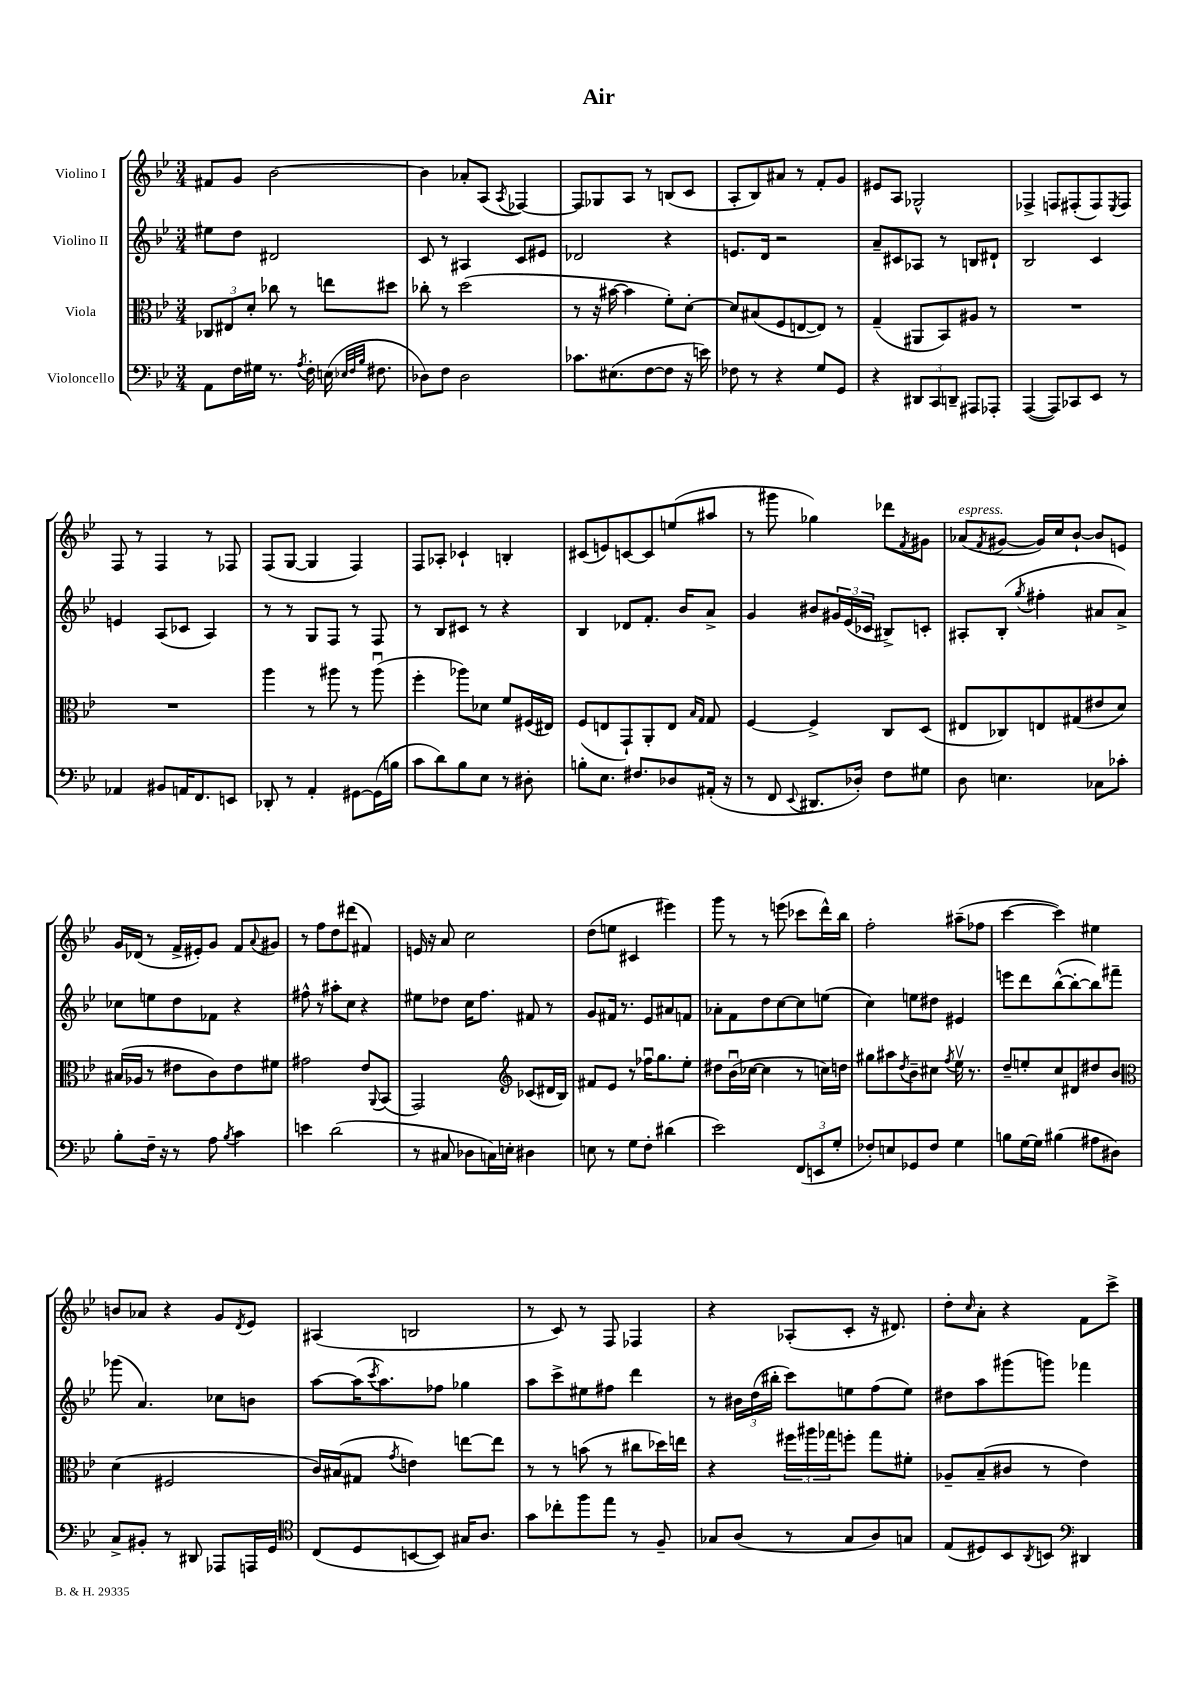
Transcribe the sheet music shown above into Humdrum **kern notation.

**kern	**kern	**kern	**kern
*staff4	*staff3	*staff2	*staff1
*clefF4	*clefC3	*clefG2	*clefG2
*k[b-e-]	*k[b-e-]	*k[b-e-]	*k[b-e-]
*M3/4	*M3/4	*M3/4	*M3/4
8AA	12C-	8ee#	8f#
.	12E#	.	.
16F	.	8dd	8g
.	12d'	.	.
16G#	.	.	.
8.r	8cc-	2d#	[2b-
.	8r	.	.
8qA	.	.	.
16F'	.	.	.
(16E	8ee	.	.
32qqE-	.	.	.
32qqF	.	.	.
32qqB-	.	.	.
8.F#	.	.	.
.	8dd#	.	.
=	=	=	=
8D-)	8cc-'	8c	4b-]
8F	8r	8r	.
2D-	(2dd	4A#	8a-'
.	.	.	(8A
.	.	.	8qA
.	.	8c	[4F-)
.	.	8e#	.
=	=	=	=
8.c-	8r	2d-	8F-]
.	16r	.	8G-
(8.E#	[16b#	.	.
.	4b#]	.	8A
[8F	.	.	8r
8F]	8f')	4r	(8B
16r	[8d'	.	8c
16e)	.	.	.
=	=	=	=
8F-	8d]	8.e	8A'
8r	(8B#	.	8B-)
.	.	16d	.
4r	8F	2r	8a#
.	[8E	.	8r
8G	8E])	.	8f'
8GG	8r	.	8g
=	=	=	=
4r	(4G~	8a~	8e#
.	.	8c#	8A
12DD#	8AA#	8A-	2G-^^
12CC	.	.	.
.	8BB-)	8r	.
12DD~	.	.	.
8AAA#	8A#	8B	.
8AAA-'	8r	8d#`	.
=	=	=	=
([4AAA	2.r	2B-	4F-^
8AAA])	.	.	8F
8CC-	.	.	(8F#'
8EE-	.	4c	8F#)
.	.	.	8qE-
8r	.	.	8F#
=	=	=	=
4AA-	2.r	4e	8F
.	.	.	8r
8BB#	.	(8A	4F
16AA	.	8c-	.
8.FF	.	.	.
.	.	4A)	8r
8EE	.	.	8F-
=	=	=	=
8DD-'	4aa	8r	(8F
8r	.	8r	[8G
4AA'	8r	8G	4G]
.	8aa#	8F	.
[8GG#	8r	8r	4F)
(16GG#]	(8aa#u	8F	.
16B	.	.	.
=	=	=	=
8c	4ff'	8r	8F
8d)	.	8B-	8A-'
8B-	8aa-)	8c#	4c-`
8E-	8d-	8r	.
8r	8f	4r	4B'
8D#'	(16F#	.	.
.	16E#)	.	.
=	=	=	=
8B'	(8F	4B-	(8c#
8.E-	8E	.	8e)
.	8GG`)	8d-	[8c
8.F#	.	.	.
.	8AA'	8.f'	8c]
8D-	8E	.	(8ee
.	.	16b-	.
.	16qqB-	.	.
.	16qqG	.	.
(16AA#'	8G	8a^	8aa#
16r	.	.	.
=	=	=	=
8r	[4F	4g	8r
8FF	.	.	8ggg#
8qqEE-	.	.	.
8.DD#	4F^]	8b#	4gg-)
.	.	24g#	.
.	.	(24e-	.
16D-')	.	.	.
.	.	24c-	.
8F	8C	8B#^)	8ddd-
.	.	.	8qf
8G#	(8D	8c'	8g#
=	=	=	=
8D	8E#	8A#'	(8a-
.	.	.	8qf
4.E	8C-)	(8B-'	[8g#
.	.	8qgg	.
.	8E	4ff#'	16g#])
.	.	.	16cc
.	(8G#	.	[8b-`
8C-	8e#	8a#	8b-]
8c-'	8d)	8a#^)	8e
=	=	=	=
8B-'	(16B#	8cc-	16g
.	16A-	.	(16d-
16F~	8r	8ee	8r
16r	.	.	.
8r	8e#	8dd	16f^
.	.	.	16e#')
8A	8c)	8f-	8g
8qB-	.	.	.
4c	8e#	4r	8f
.	.	.	8qqa
.	8f#	.	8g#
=	=	=	=
4e	2g#	8ff#^^	8r
.	.	8r	8ff
(2d	.	8aa#'	8dd
.	.	8cc	(8ddd#
.	8e-	4r	4f#)
.	8qqAA	.	.
.	(8BB-	.	.
=	=	=	=
8r	2GG)	8ee#	16e
.	.	.	16r
8C#	.	8dd-	8a
8D-	.	16cc	2cc
.	.	8.ff	.
16C)	.	.	.
16E'	.	.	.
*	*clefG2	*	*
4D#	(8c-	8f#	.
.	16d#	8r	.
.	16B-)	.	.
=	=	=	=
8E	8f#	8g	(8dd
8r	8e-	16f#	8ee
.	.	8.r	.
8G	8r	.	4c#
8F'	16ff-u	8e-	.
.	8.gg	.	.
(4d#	.	8a#	4eee#)
.	8ee-'	8f	.
=	=	=	=
2e-)	8dd#	8a-'	8ggg
.	(16b-u	8f	8r
.	[16cc-	.	.
.	4cc-]	8dd	8r
.	.	[8cc	(8eee
(12FF	8r	8cc]	8ccc-
12EE	.	.	.
.	16cc)	(8ee	16ddd^^)
12G'	.	.	.
.	16dd	.	16bb-
=	=	=	=
8F-')	8gg#	4cc)	2ff'
8E	8aa#	.	.
.	8qdd	.	.
8GG-	8b-~	8ee	.
8F-	8cc#	8dd#	.
.	8qff	.	.
4G	16ee-v	4e#	(8aa#~
.	8.r	.	.
.	.	.	8ff-
=	=	=	=
8B	8dd~	8eee	[4ccc
[16G	8ee'	8ddd	.
16G]	.	.	.
(4B#	8cc	([8bb-^^	4ccc])
.	8d#	8bb-'_	.
8A#	8dd#	8bb-])	4ee#
8D#)	8b-	8fff#~	.
=	=	=	=
*	*clefC3	*	*
8C^	(4d	(8ggg-	8b
8BB#'	.	4.a)	8a-
8r	2F#	.	4r
8DD#	.	.	.
8AAA-	.	8cc-	8g
.	.	.	8qd
16AAA	.	8b	8e-
16GG	.	.	.
=	=	=	=
*clefC4	*	*	*
(8C	16c)	[8aa	(4A#
.	(16B#	.	.
8D	8G#	(16aa]	.
.	.	8qccc	.
.	.	8.aa)	.
.	8qg	.	.
[8BB	4e)	.	2B
8BB])	.	8ff-	.
16G#	[8ee	4gg-	.
8.A	.	.	.
.	8ee]	.	.
=	=	=	=
8g	8r	8aa	8r
8cc-'	8r	8ccc^	8c)
8ff	(8b	8ee#	8r
8ee-	8r	8ff#	8F
8r	8cc#	4ddd	4F-
8F~	16dd-)	.	.
.	16ee	.	.
=	=	=	=
8G-	4r	8r	4r
(8A	.	24b#	.
.	.	(24dd	.
.	.	24bb#'	.
8r	24ff#	8ccc)	(8A-'
.	24aa#	.	.
.	24gg-	.	.
8G-	8ff'	8ee	8c'
8A)	8gg-	(8ff	16r
.	.	.	8.d#)
8G	8f#'	8ee)	.
=	=	=	=
(8E-	8A-~	8dd#	8dd'
.	.	.	16qqcc
8D#)	(8B-~	8aa	8a'
8BB-	8c#	(8ggg#	4r
8qAA	.	.	.
8BB	8r	8ggg)	.
*clefF4	*	*	*
4DD#	4e-)	4fff-	8f
.	.	.	8ccc^
==	==	==	==
*-	*-	*-	*-
